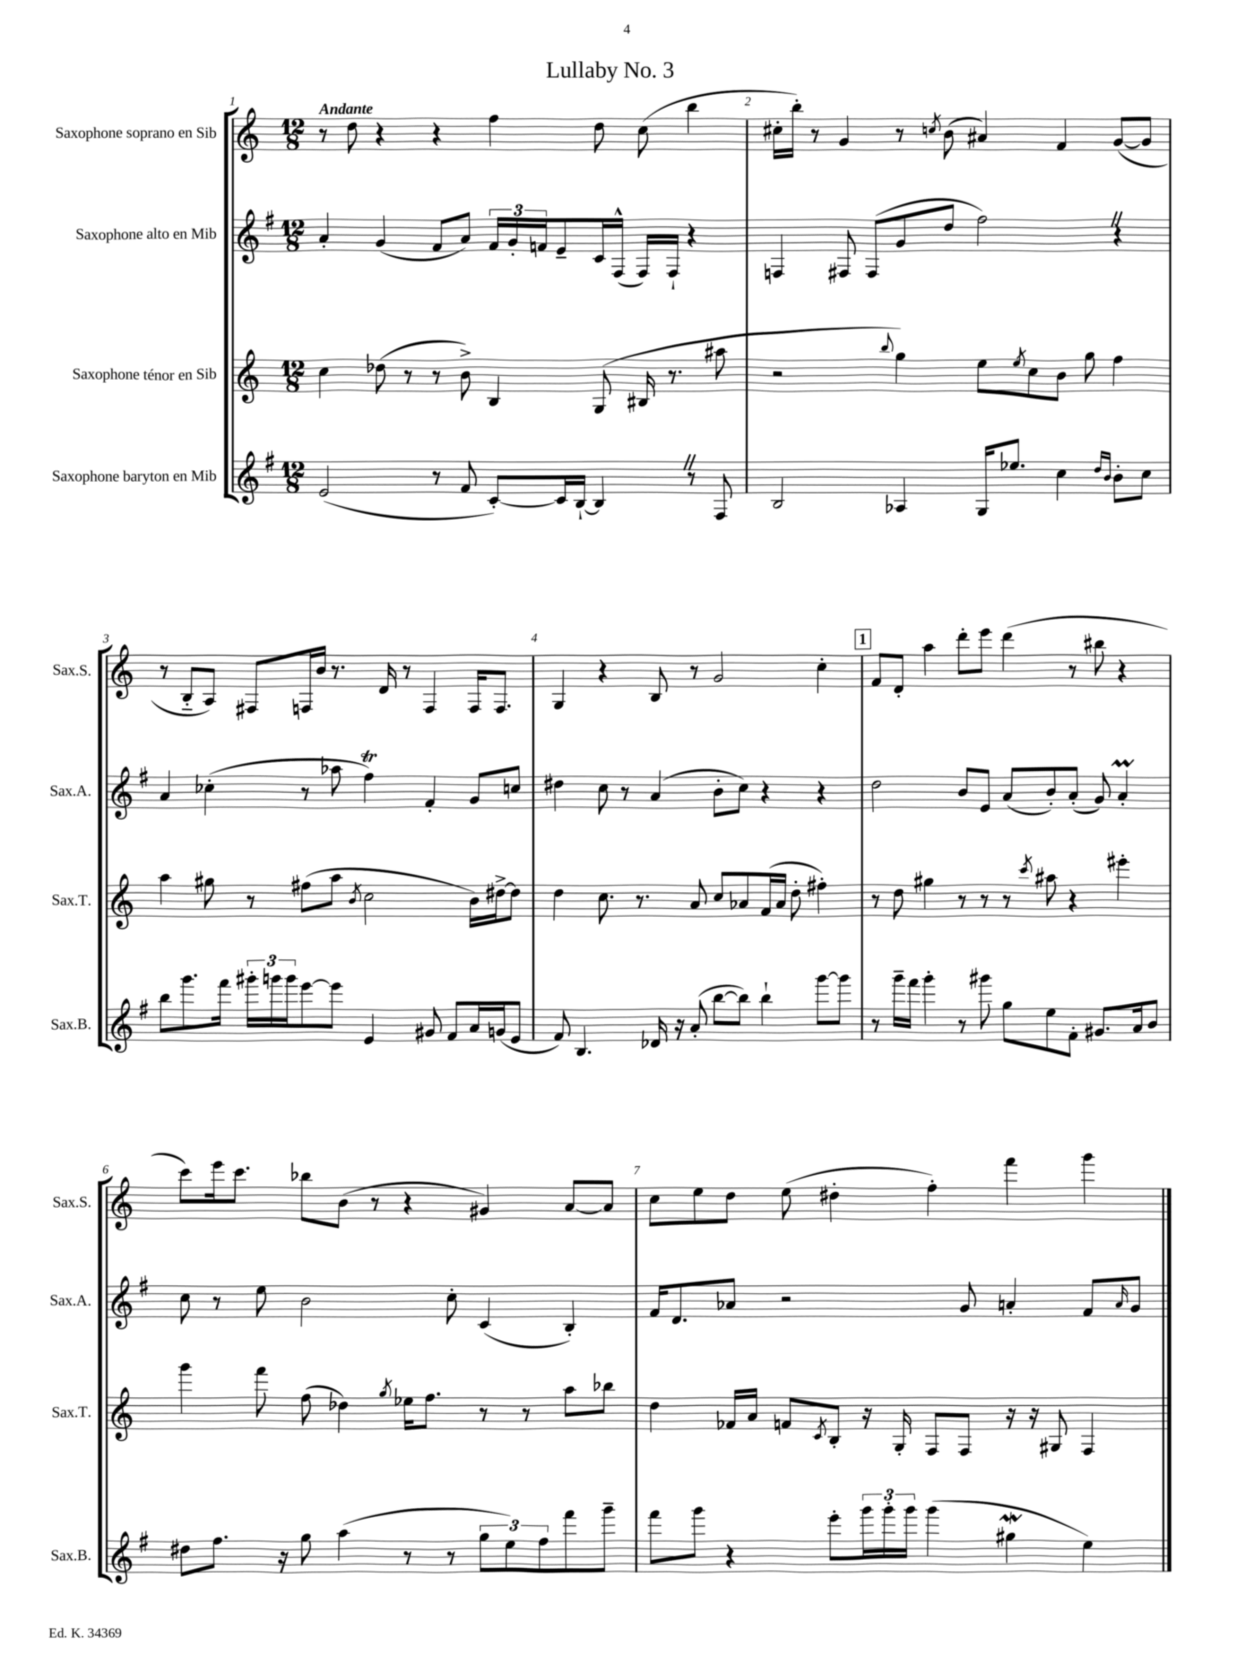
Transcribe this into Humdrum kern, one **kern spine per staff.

**kern	**kern	**kern	**kern
*staff4	*staff3	*staff2	*staff1
*clefG2	*clefG2	*clefG2	*clefG2
*k[f#]	*k[]	*k[f#]	*k[]
*M12/8	*M12/8	*M12/8	*M12/8
(2e	4cc	4a'	8r
.	.	.	8dd
.	(8dd-	(4g	4r
.	8r	.	.
8r	8r	8f#	4r
8f#	8b^)	8a)	.
[8c')	4B	24f#	4ff
.	.	24g'	.
.	.	24f	.
16c]	.	8e~	.
[16B`	.	.	.
4B]	(8G	16c	8dd
.	.	(16F#^^	.
.	16B#	16F#)	(8cc
.	8.r	16F#`	.
8r	.	4r	4bb
8F#	8aa#	.	.
=	=	=	=
2B	2r	4F	16cc#'
.	.	.	16bb')
.	.	.	8r
.	.	8F#	4g
.	.	(8F#	.
.	8qqbb	.	.
4A-	4gg)	8g	8r
.	.	.	8qcc
.	.	8dd	(8b
16G	8ee	2ff#)	4a#)
8.ee-	.	.	.
.	8qee	.	.
.	8cc	.	.
4cc	8b	.	4f
.	8gg	.	.
16qqdd	.	.	.
16qqb	.	.	.
8b'	4ff	4r	([8g
8cc	.	.	8g]
=	=	=	=
8bb	4aa	4a	8r
8.ggg	.	.	8B'~
.	8gg#	(4cc-'	8A)
16fff#	.	.	.
24ggg#'	8r	.	8F#
24ggg	.	.	.
24ggg	.	.	.
[8eee	(8ff#	8r	16F
.	.	.	16b
8eee]	8aa	8aa-	8.r
.	8qb	.	.
4e	2cc	4ff#)	.
.	.	.	16d
.	.	.	8r
8g#	.	4f#'	4F
8f#	.	.	.
16a	16b)	8g	16F
(16g	[16dd#^	.	8.F
8e	8dd#]	8cc	.
=	=	=	=
8f#)	4dd	4dd#	4G
4.B	.	.	.
.	8.cc	8cc	4r
.	.	8r	.
.	8.r	.	.
16d-	.	(4a	8B
16r	.	.	.
(8a'	8a	.	8r
[8bb	8cc	8b'	2g
8bb])	8a-	8cc)	.
4bb`	(16f	4r	.
.	16a-	.	.
.	8dd'	.	.
[8ggg	4ff#')	4r	4cc'
8ggg]	.	.	.
=	=	=	=
8r	8r	2dd	8f
16ggg~	8dd	.	8d'
16fff#	.	.	.
4ggg'	4gg#	.	4aa
8r	8r	8b	8ddd'
8ggg#	8r	8e	8eee
8gg	8r	(8a	(4ddd
.	8qccc	.	.
8ee	8aa#	8b')	.
8f#'	4r	(8a'	8r
8.g#	.	8g)	8bb#
.	4eee#'	4a'	4r
16a	.	.	.
8b	.	.	.
=	=	=	=
8dd#	4ggg	8cc	8ccc)
8.ff#	.	8r	16eee
.	.	.	8.ccc
.	8fff	8ee	.
16r	.	.	.
8gg	(8ff	2b	8bb-
(4aa	4dd-)	.	(8b
.	.	.	8r
.	8qgg	.	.
8r	16ee-	.	4r
.	8.ff	.	.
8r	.	8cc'	.
12gg	8r	(4c	4g#)
12ee)	.	.	.
.	8r	.	.
12ff#	.	.	.
8fff#	8aa	4B')	[8a
8ggg~	8bb-	.	8a]
=	=	=	=
8fff#	4dd	16f#	8cc
.	.	8.d	.
8ggg	.	.	8ee
4r	16f-	8a-	8dd
.	16a	.	.
.	8f	2r	(8ee
.	8qc	.	.
8eee'	8B'	.	4dd#'
24ggg	16r	.	.
24ggg'	.	.	.
.	16G'	.	.
24ggg	.	.	.
(4ggg	8F	.	4ff')
.	8F	8g	.
4gg#	16r	4a'	4fff
.	16r	.	.
.	8G#	.	.
4ee)	4F	8f#	4ggg
.	.	16qqa	.
.	.	8g	.
==	==	==	==
*-	*-	*-	*-
